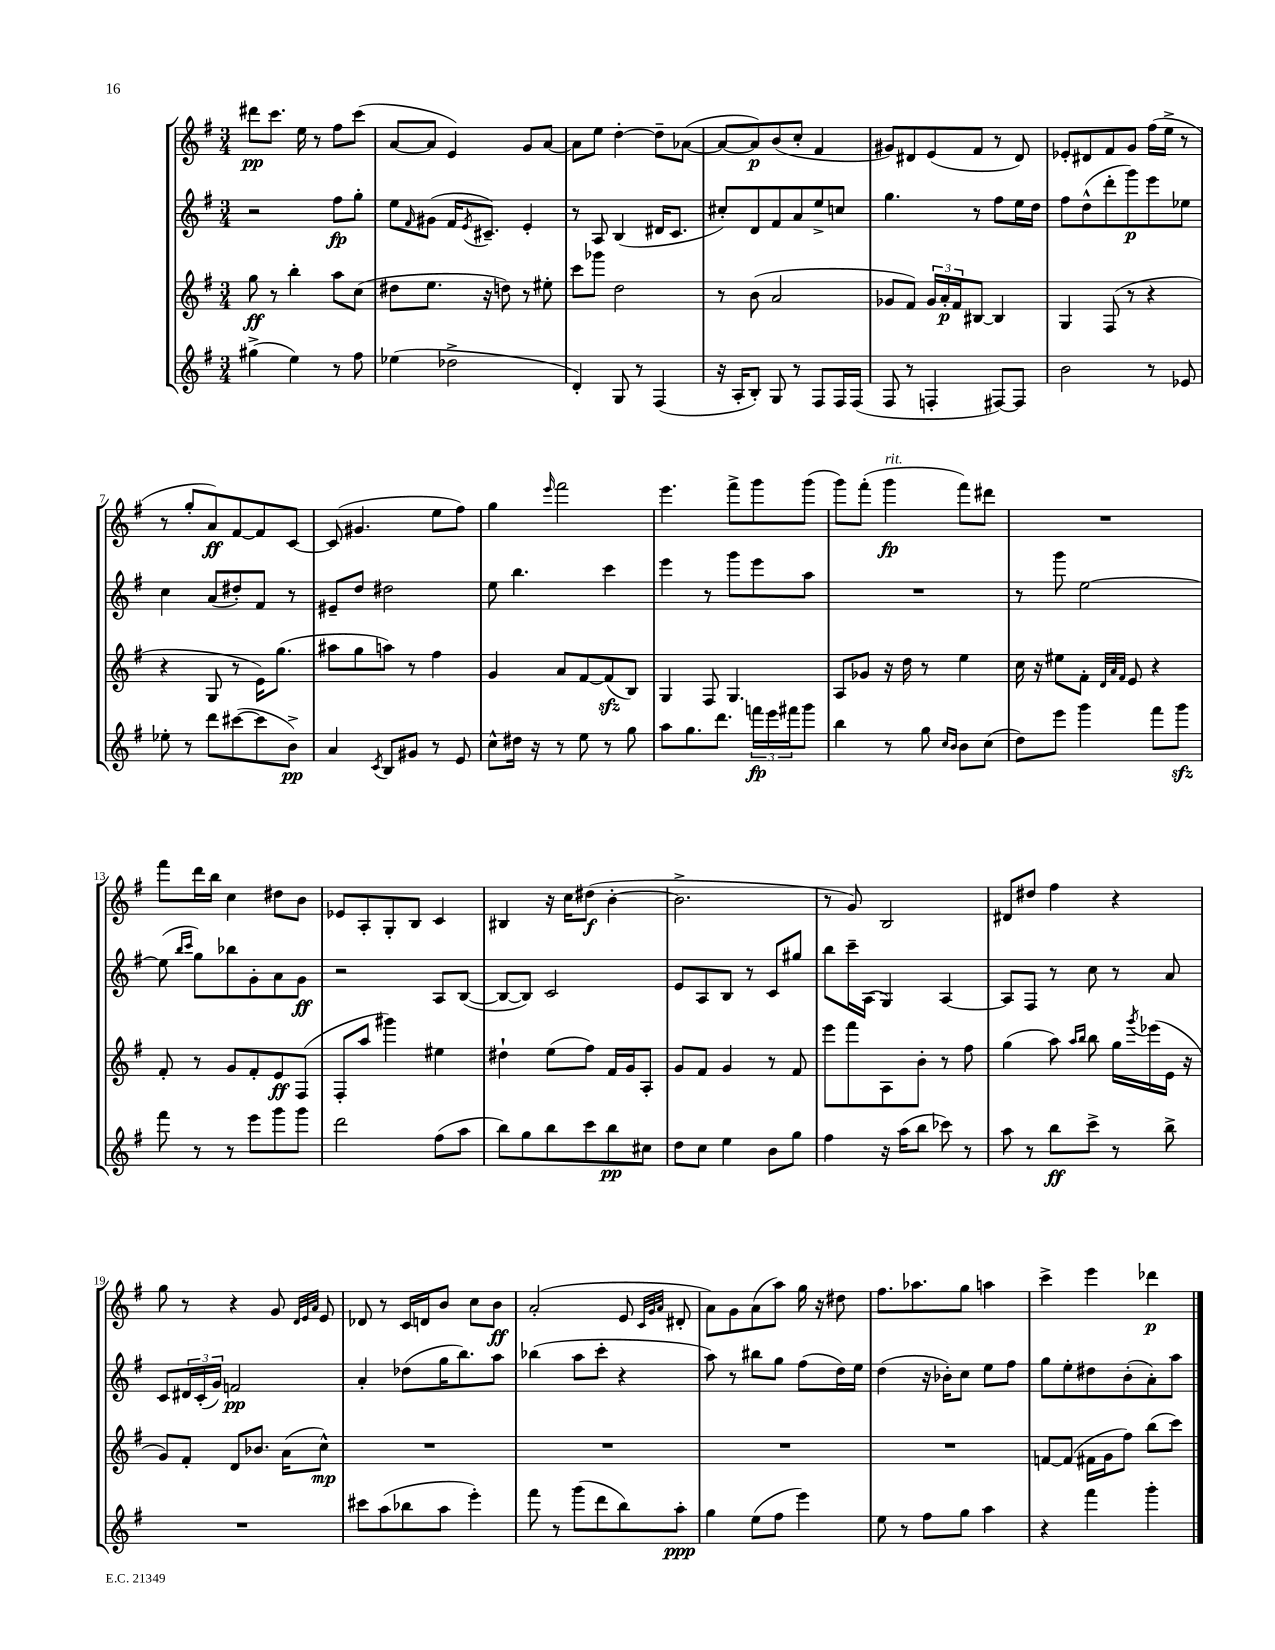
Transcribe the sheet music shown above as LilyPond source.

<<
\new StaffGroup <<
\new Staff = "s0" {
    \clef treble \key g \major \numericTimeSignature \time 3/4
    dis'''8\pp c'''8. e''16 r8 fis''8 c'''8( |
    a'8~ a'8 e'4) g'8 a'8~ |
    a'8 e''8 d''4~-. d''8-- aes'8~( |
    aes'8~ aes'8\p) b'8( c''8-. fis'4 |
    gis'8) dis'8 e'8( fis'8 r8 dis'8) |
    ees'8-. dis'8 fis'8 g'8 fis''16( e''16-> r8 |
    r8 g''8-. a'8\ff) fis'8~ fis'8 c'8~ |
    c'8( gis'4. e''8 fis''8) |
    g''4 \grace { e'''16 } fis'''2 |
    e'''4. fis'''8-> g'''8 g'''8( |
    g'''8) fis'''8-.( g'''4\fp^\markup { \italic "rit." } fis'''8) dis'''8 |
    R2. |
    fis'''8 d'''16 b''16 c''4 dis''8 b'8 |
    ees'8 a8-. g8-. b8 c'4 |
    bis4 r16 c''16 dis''8\f( b'4~-. |
    b'2.-> |
    r8 g'8) b2 |
    dis'8 dis''8 fis''4 r4 |
    g''8 r8 r4 g'8 \grace { d'32 e'32 a'32 } e'8 |
    des'8 r8 c'16 d'16 b'8 c''8 b'8\ff |
    a'2-.( e'8 \grace { c'32 g'32 a'32 } dis'8-. |
    a'8) g'8 a'8( a''8) g''16 r16 dis''8 |
    fis''8. aes''8. g''8 a''4 |
    c'''4-> e'''4 des'''4\p \bar "|." |
}
\new Staff = "s1" {
    \clef treble \key g \major \numericTimeSignature \time 3/4
    r2 fis''8\fp g''8-. |
    e''8 \grace { fis'16 } gis'8( fis'16 \acciaccatura { e'8 } cis'8.--) e'4-. |
    r8 a8 b4( dis'16 c'8. |
    cis''8-.) d'8 fis'8 a'8 e''8-> c''8 |
    g''4. r8 fis''8 e''16 d''16 |
    fis''8 d''8-^( d'''8-. g'''8\p) e'''8 ees''8 |
    c''4 a'8( dis''8-.) fis'8 r8 |
    eis'8-- d''8 dis''2 |
    e''8 b''4. c'''4 |
    e'''4 r8 g'''8 e'''8 a''8 |
    R2. |
    r8 g'''8 e''2~ |
    e''8( \grace { b''16 c'''16 } g''8) bes''8 g'8-. a'8 g'8\ff |
    r2 a8 b8~( |
    b8~ b8) c'2 |
    e'8 a8 b8 r8 c'8 gis''8 |
    b''8 c'''16-- a16( g4) a4~ |
    a8 fis8 r8 c''8 r8 a'8 |
    c'8 \tuplet 3/2 { dis'16 c'16-.( g'16) } f'2\pp |
    a'4-. des''8( g''16 b''8.) a''8 |
    bes''4( a''8 c'''8-. r4 |
    a''8) r8 bis''8 g''8 fis''8( d''16) e''16 |
    d''4( r16 bes'16-.) c''8 e''8 fis''8 |
    g''8 e''8-. dis''8 b'8-.( a'8-.) a''8 \bar "|." |
}
\new Staff = "s2" {
    \clef treble \key g \major \numericTimeSignature \time 3/4
    g''8\ff r8 b''4-. a''8 c''8( |
    dis''8 e''8. r16 d''8) r8 eis''8-. |
    c'''8 ges'''8 d''2 |
    r8 b'8( a'2 |
    ges'8 fis'8) \tuplet 3/2 { ges'16 a'16-.\p fis'16 } bis8~ bis4 |
    g4 fis8( r8 r4 |
    r4 g8 r8 e'16) g''8.( |
    ais''8 g''8 a''8) r8 fis''4 |
    g'4 a'8 fis'8~ fis'8\sfz( b8) |
    g4 fis8 g4. |
    a8 ges'8 r16 d''16 r8 e''4 |
    c''16 r16 eis''8 fis'8-. \grace { d'32 a'32 fis'32 } e'8 r4 |
    fis'8-. r8 g'8 fis'8-. e'8\ff fis8( |
    fis8-. a''8 gis'''4) eis''4 |
    dis''4-! e''8( fis''8) fis'16 g'16 a8-. |
    g'8 fis'8 g'4 r8 fis'8 |
    e'''8 fis'''8 a8 b'8-. r8 fis''8 |
    g''4( a''8) \grace { a''16 b''16 } b''8 g''16 \acciaccatura { g'''8 } ees'''16( e'16 r16 |
    g'8) fis'8-. d'8 bes'8. a'16( c''8-^\mp) |
    R2. |
    R2. |
    R2. |
    R2. |
    f'8~ f'8( fis'16 g'16 fis''8) b''8( c'''8) \bar "|." |
}
\new Staff = "s3" {
    \clef treble \key g \major \numericTimeSignature \time 3/4
    gis''4->( e''4) r8 fis''8 |
    ees''4( des''2-> |
    d'4-.) g8 r8 fis4( |
    r16 a16-. b8-.) g8 r8 fis8 fis16 fis16( |
    fis8 r8 f4-. fis8~) fis8 |
    b'2 r8 ees'8 |
    ees''8-. r8 d'''8 cis'''8~( cis'''8 b'8->\pp) |
    a'4 \acciaccatura { c'8 } b8 gis'8 r8 e'8 |
    c''8-^ dis''16 r16 r8 e''8 r8 g''8 |
    a''8 g''8. d'''8. \tuplet 3/2 { f'''16\fp e'''16 fis'''16 } g'''8 |
    b''4 r8 g''8 \grace { c''16 b'16 } b'8 c''8( |
    d''8) e'''8 g'''4 fis'''8 g'''8\sfz |
    fis'''8 r8 r8 e'''8 g'''8 g'''8 |
    d'''2 fis''8( a''8 |
    b''8) g''8 b''8 c'''8 b''8\pp cis''8 |
    d''8 c''8 e''4 b'8 g''8 |
    fis''4 r16 a''16( b''8 ces'''8) r8 |
    a''8 r8 b''8\ff c'''8-> r8 b''8-> |
    R2. |
    cis'''8 a''8( bes''8 a''8 e'''4-.) |
    fis'''8 r8 g'''8( d'''8 b''8) a''8-.\ppp |
    g''4 e''8( fis''8 e'''4) |
    e''8 r8 fis''8 g''8 a''4 |
    r4 fis'''4 g'''4-. \bar "|." |
}
>>
>>
